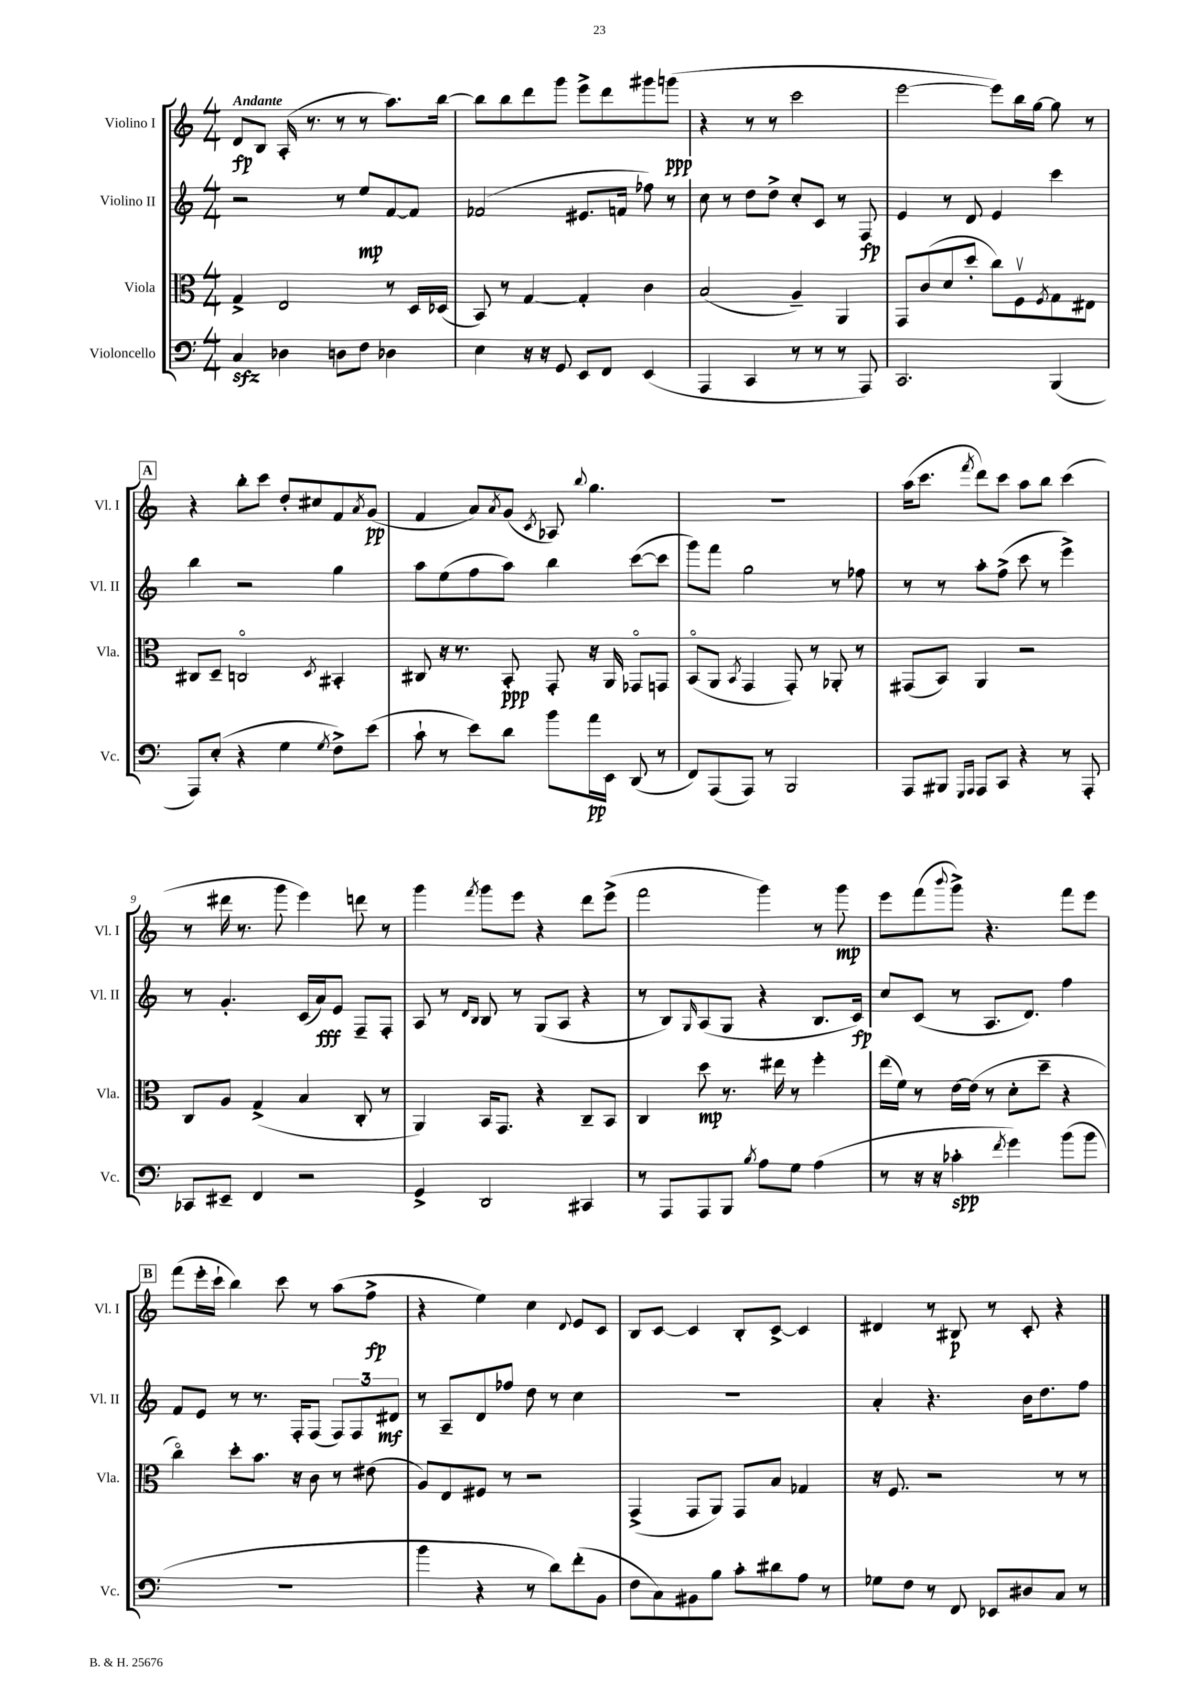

**kern	**kern	**kern	**kern
*staff4	*staff3	*staff2	*staff1
*clefF4	*clefC3	*clefG2	*clefG2
*k[]	*k[]	*k[]	*k[]
*M4/4	*M4/4	*M4/4	*M4/4
4C	4G^	2r	8d
.	.	.	8B
4D-	2E	.	(16A'
.	.	.	8.r
8D	.	8r	8r
8F	.	8ee	8r
4D-	8r	[8f	8.aa)
.	16D	8f]	.
.	(16D-	.	[16bb
=	=	=	=
4E	8BB)	(2f-	8bb]
.	8r	.	8bb
16r	[4G	.	8ddd
16r	.	.	.
8GG	.	.	8ggg
8EE	4G']	8.e#	8eee^
8FF	.	.	8ddd
.	.	16f	.
(4EE	4c	8ff-)	8ggg#
.	.	8r	(8ggg
=	=	=	=
4AAA	(2B	8cc	4r
.	.	8r	.
4CC	.	8dd	8r
.	.	8dd^	8r
8r	4A~)	8cc'	2ccc
8r	.	8c	.
8r	4AA	8r	.
8AAA)	.	8F	.
=	=	=	=
2.CC	8GG	4e	[2eee
.	(8c	.	.
.	8d	8r	.
.	8dd'	8d	.
.	8cc)	4e	8eee])
.	8Fv	.	16bb
.	.	.	[16gg
.	8qF	.	.
(4BBB	8G	4ccc	8gg]
.	8E#	.	8r
=	=	=	=
8AAA)	8C#	4bb	4r
(8E'	8D~	.	.
4r	2Co	2r	8bb'
.	.	.	8ccc
4G	.	.	8dd'
.	.	.	8cc#
8qG	8qD	.	.
8F^)	4BB#'	4gg	8f
.	.	.	8qa
(8e	.	.	(8g
=	=	=	=
8c`	8C#	8aa	4f
8r	16r	(8ee	.
.	8.r	.	.
8e)	.	8ff	8a)
.	.	.	8qa
8d	8BB'	8aa)	(8g
.	.	.	8qc
8b	8GG'	4bb	8A-)
.	.	.	8qqbb
16a	16r	.	4.gg
16EE	16AA	.	.
(8DD	8GG-o	([8ccc	.
8r	8GG	8ccc]	.
=	=	=	=
8FF)	(8BBo	8ggg)	1r
(8AAA	8AA	8fff	.
.	8qBB	.	.
8AAA)	4GG	2gg	.
8r	.	.	.
2BBB	8GG')	.	.
.	8r	.	.
.	8AA-'	8r	.
.	8r	8ff-	.
=	=	=	=
8AAA	(8GG#	8r	(16aa
.	.	.	8.ccc
8BBB#	8BB)	8r	.
16qqGGG	.	.	.
16qqAAA	.	.	8qfff
8AAA	4AA	8aa'	8ddd)
8CC	.	(8ff^	8ccc
4r	2r	8ccc	8aa
.	.	8r	8bb
8r	.	4eee^)	(4ccc
8AAA'	.	.	.
=	=	=	=
8CC-	8C	8r	8r
8EE#~	8A	4.g'	16ddd#
.	.	.	8.r
4FF	(4G^	.	.
.	.	.	8ggg
2r	4B	(16c	4eee)
.	.	16a)	.
.	.	8e	.
.	8C'	8F~	8ddd
.	8r	8F'	8r
=	=	=	=
4GG^	4AA)	8A	4ggg
.	.	8r	.
.	.	16qqd	.
.	.	16qqB	8qfff
2DD	16BB	8B	8ggg
.	8.GG	.	.
.	.	8r	8eee
.	4r	(8G	4r
.	.	8A	.
4CC#	8C~	4r	8ddd
.	8BB	.	(8eee^
=	=	=	=
8r	4C	8r	2fff
8AAA	.	8B)	.
.	.	16qqG	.
8AAA	8dd	(8A	.
8BBB	8.r	8G	.
8qB	.	.	.
8A	.	4r	4ggg)
.	16ee#	.	.
8G	8r	.	.
(4A	4ff'	8.B	8r
.	.	.	8ggg
.	.	16c)	.
=	=	=	=
8r	(16ee	8cc	8eee
.	16f)	.	.
16r	8r	(8c	(8fff
16r	.	.	.
.	.	.	8qqbbb
4c-'	[16e	8r	8ggg^)
.	(16e]	.	.
.	8r	8.A	4.r
8qf	.	.	.
4g)	8d'	.	.
.	.	8.d)	.
.	8dd~	.	.
(8b	4r	4ff	8fff
8b	.	.	8eee
=	=	=	=
1r	4cco)	8f	(8fff
.	.	8e	16eee'
.	.	.	16ccc`
.	8dd'	8r	4bb)
.	8.b	8.r	.
.	.	.	8ccc
.	16r	16F'	.
.	8c	(8F	8r
.	8r	12F)	(8aa
.	.	12F	.
.	(8e#	.	8ff^
.	.	12d#	.
=	=	=	=
4b	8A)	8r	4r
.	8E	8A~	.
4r	8F#	8d	4ee)
.	8r	8ff-	.
8r	2r	8dd	4cc
8d)	.	8r	.
.	.	.	8qqd
(8f'	.	4cc	8e
8BB	.	.	8c
=	=	=	=
8F	(4GG^	1r	8B
8C)	.	.	[8c
8BB#	8GG	.	4c]
8B	8AA)	.	.
8c'	8GG	.	8B'
8d#	8B	.	[8c^
8A	4G-	.	4c]
8r	.	.	.
=	=	=	=
8G-	16r	4a'	4d#
.	8.F	.	.
8F	.	.	.
8r	2r	4.r	8r
8FF	.	.	8B#
8EE-	.	.	8r
8D#	.	16b	8c'
.	.	8.dd	.
8C	8r	.	4r
8r	8r	8ff	.
==	==	==	==
*-	*-	*-	*-
